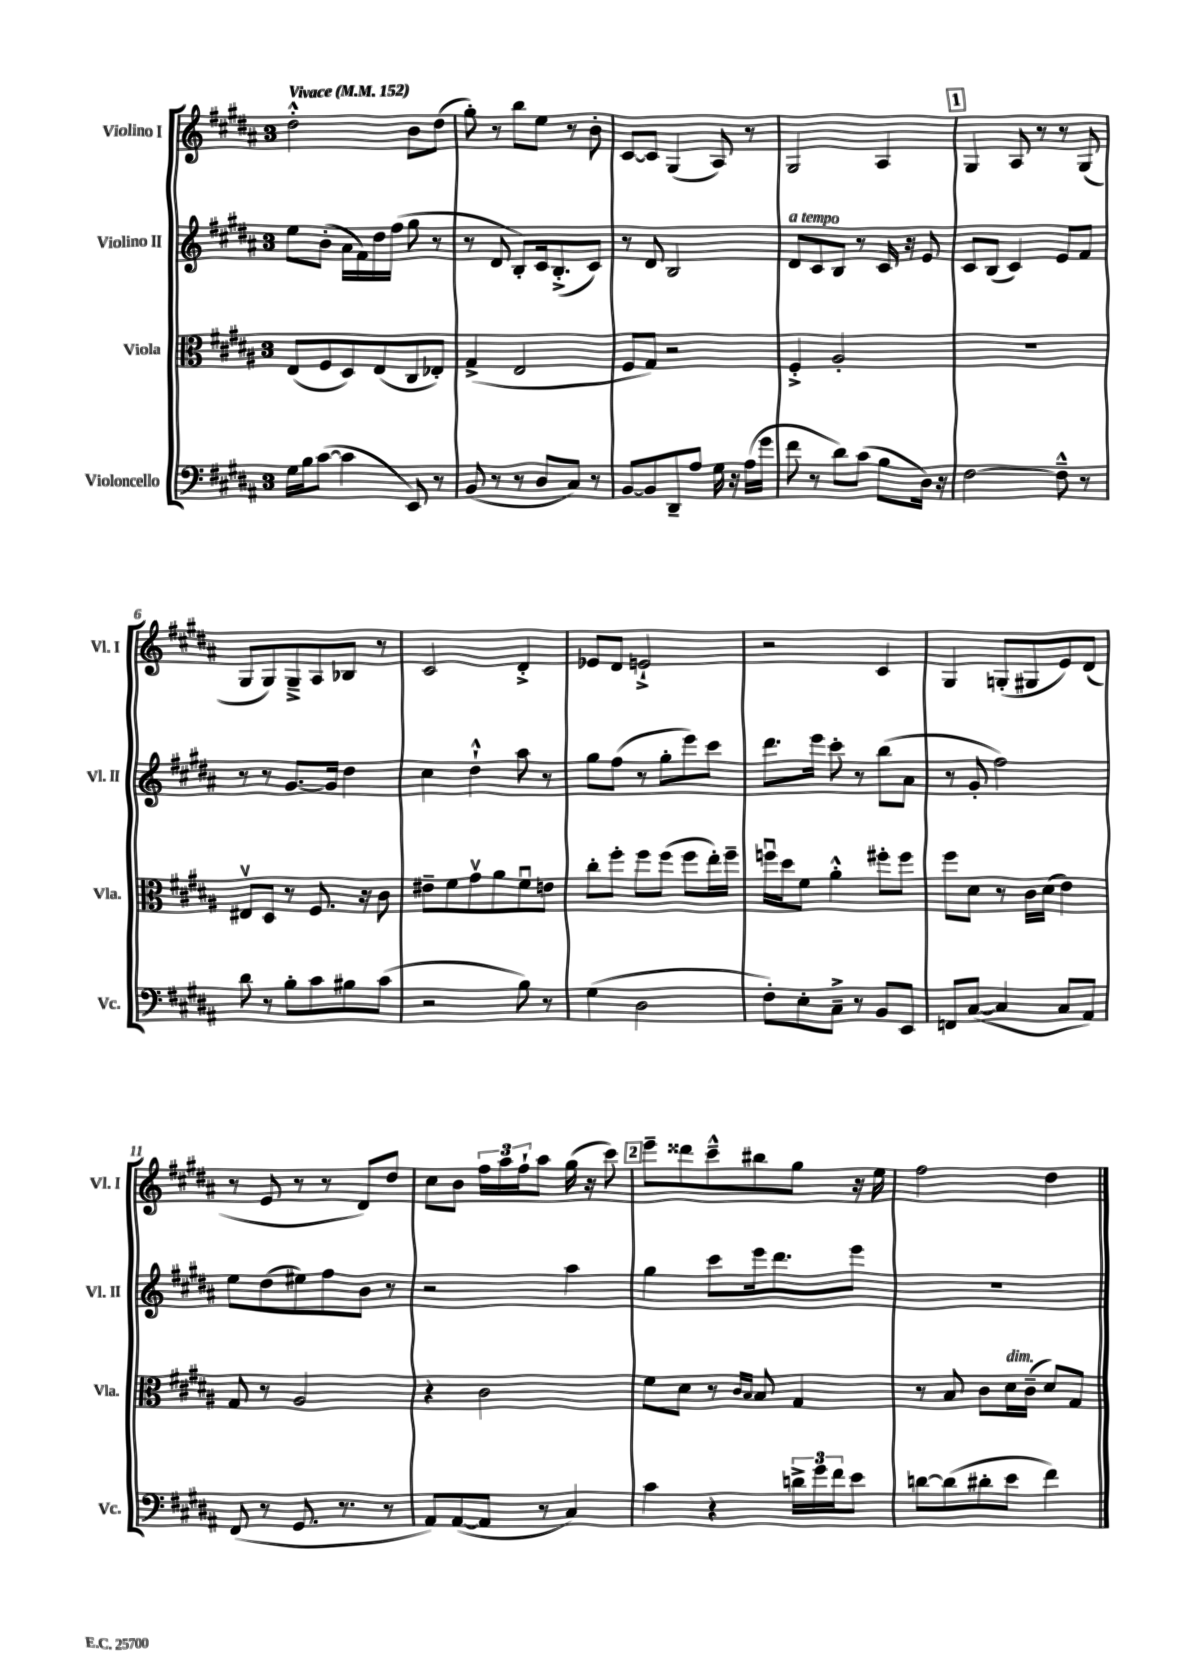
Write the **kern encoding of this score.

**kern	**kern	**kern	**kern
*staff4	*staff3	*staff2	*staff1
*clefF4	*clefC3	*clefG2	*clefG2
*k[f#c#g#d#a#]	*k[f#c#g#d#a#]	*k[f#c#g#d#a#]	*k[f#c#g#d#a#]
*M3/4	*M3/4	*M3/4	*M3/4
*MM152	*MM152	*MM152	*MM152
16G#\LL	(8E/L	8ee\L	2dd#'^^\
16B\J	.	.	.
([8c#\J	8F#/	(8b'\J	.
4c#\]	8D#/)	16a#\LL	.
.	.	16f#\)	.
.	(8E/	16dd#\	.
.	.	(16ff#\JJ	.
8EE/)	8C#/	8gg#\	8b\L
8r	8E-'/J)	8r	(8dd#\J
=	=	=	=
(8BB/	(4G#^/	8r	8gg#'\)
8r	.	8d#/	8r
8r	2E/	8B'/L)	8bb\L
8D#/L	.	16c#/k	8ee\J
.	.	(8.B'^/	.
8C#/J)	.	.	8r
8r	.	8c#/J)	8b'\
=	=	=	=
[8BB/L	8F#/L	8r	[8c#/L
8BB/]	8G#/J)	8d#/	8c#/]J
8DD#~/	2r	2B/	(4G#/
8A#/J	.	.	.
16G#\	.	.	8A#/)
16r	.	.	.
(16A#\LL	.	.	8r
16g#\JJ	.	.	.
=	=	=	=
8f#\	4F#'^/	8d#/L	2G#/
8r	.	8c#/	.
8d#\L)	2A#'/	8B/J	.
(8c#\J	.	8r	.
8B\L	.	16c#/	4A#/
.	.	16r	.
16D#\Jk)	.	8e/	.
16r	.	.	.
=	=	=	=
[2F#\	2.r	8c#/L	4G#/
.	.	(8B/J	.
.	.	4c#/)	8A#/
.	.	.	8r
8F#~^^\]	.	8e/L	8r
8r	.	8f#/J	(8G#/
=	=	=	=
8d#\	8E#v/L	8r	8G#/L
8r	8D#/J	8r	8G#/)
8B'\L	8r	[8.g#/L	8G#~^/
8c#\	8.F#/	.	8A#/
.	.	16g#/]Jk	.
8B#\	.	4dd#\	8B-/J
.	16r	.	.
(8c#\J	8c#\	.	8r
=	=	=	=
2r	8e#~\L	4cc#\	2c#/
.	8f#\	.	.
.	8g#v\	4dd#`^^\	.
.	8a#\	.	.
8B\)	8f#u\	8aa#\	4d#'^/
8r	8e\J	8r	.
=	=	=	=
(4G#\	8cc#'\L	8gg#\L	8e-/L
.	8ff#'\J	(8ff#\J	8d#/J
2D#\	8ff#\L	8r	2e`^/
.	(8ff#\J	8gg#'\L	.
.	8ff#\L	8eee\)	.
.	16ee'\L)	8ccc#\J	.
.	16ff#~\JJ	.	.
=	=	=	=
8F#'\L)	16ffu\LL	8.ddd#\L	2r
.	16dd#\J	.	.
8E'\	8f#\J	.	.
.	.	16eee\Jk	.
8C#~^\J	4a#'^^\	8ccc#'\	.
8r	.	8r	.
8BB/L	8ff#'\L	(8bb\L	4c#/
8EE/J	8ff#\J	8a#\J	.
=	=	=	=
8FF/L	8ff#\L	8r	4G#/
([8C#/J	8d#\J	8g#'/	.
4C#/]	8r	2ff#\)	(8G'/L
.	16c#\LL	.	8G#/
.	(16d#\JJ	.	.
8C#/L	4e\)	.	8e/)
8AA#/J)	.	.	(8d#/J
=	=	=	=
(8FF#/	8G#/	8ee\L	8r
8r	8r	(8dd#\	8e/
8.GG#/	2A#/	8ee#\)	8r
.	.	8ff#\	8r
8.r	.	.	.
.	.	8b\J	8d#/L)
8r	.	8r	8dd#/J
=	=	=	=
8AA#/L)	4r	2r	8cc#\L
([8AA#/	.	.	8b\J
8AA#/]J	2c#\	.	24ff#\LL
.	.	.	24aa#\
.	.	.	24ff#`\J
8r	.	.	8aa#\J
4C#/)	.	4aa#\	(16gg#\
.	.	.	16r
.	.	.	8ccc#\)
=	=	=	=
4c#\	8f#\L	4gg#\	8eee~\L
.	8d#\J	.	8ddd##\
4r	8r	8ccc#\L	8ccc#~^^\
.	16qqc#/LL	.	.
.	16qqB/JJ	.	.
.	8B/	16eee\k	8bb#\
.	.	8.ddd#\	.
24d^\LL	4G#/	.	8gg#\J
24g#\	.	.	.
24f#\J	.	.	.
8e\J	.	8eee\J	16r
.	.	.	16ee\
=	=	=	=
[8d\L	8r	2.r	2ff#\
(8d\]	8B/	.	.
8d#'\	8c#\L	.	.
8e\J	16d#\L	.	.
.	(16c#~\JJ	.	.
4f#\)	8d#/L)	.	4dd#\
.	8G#/J	.	.
==	==	==	==
*-	*-	*-	*-
